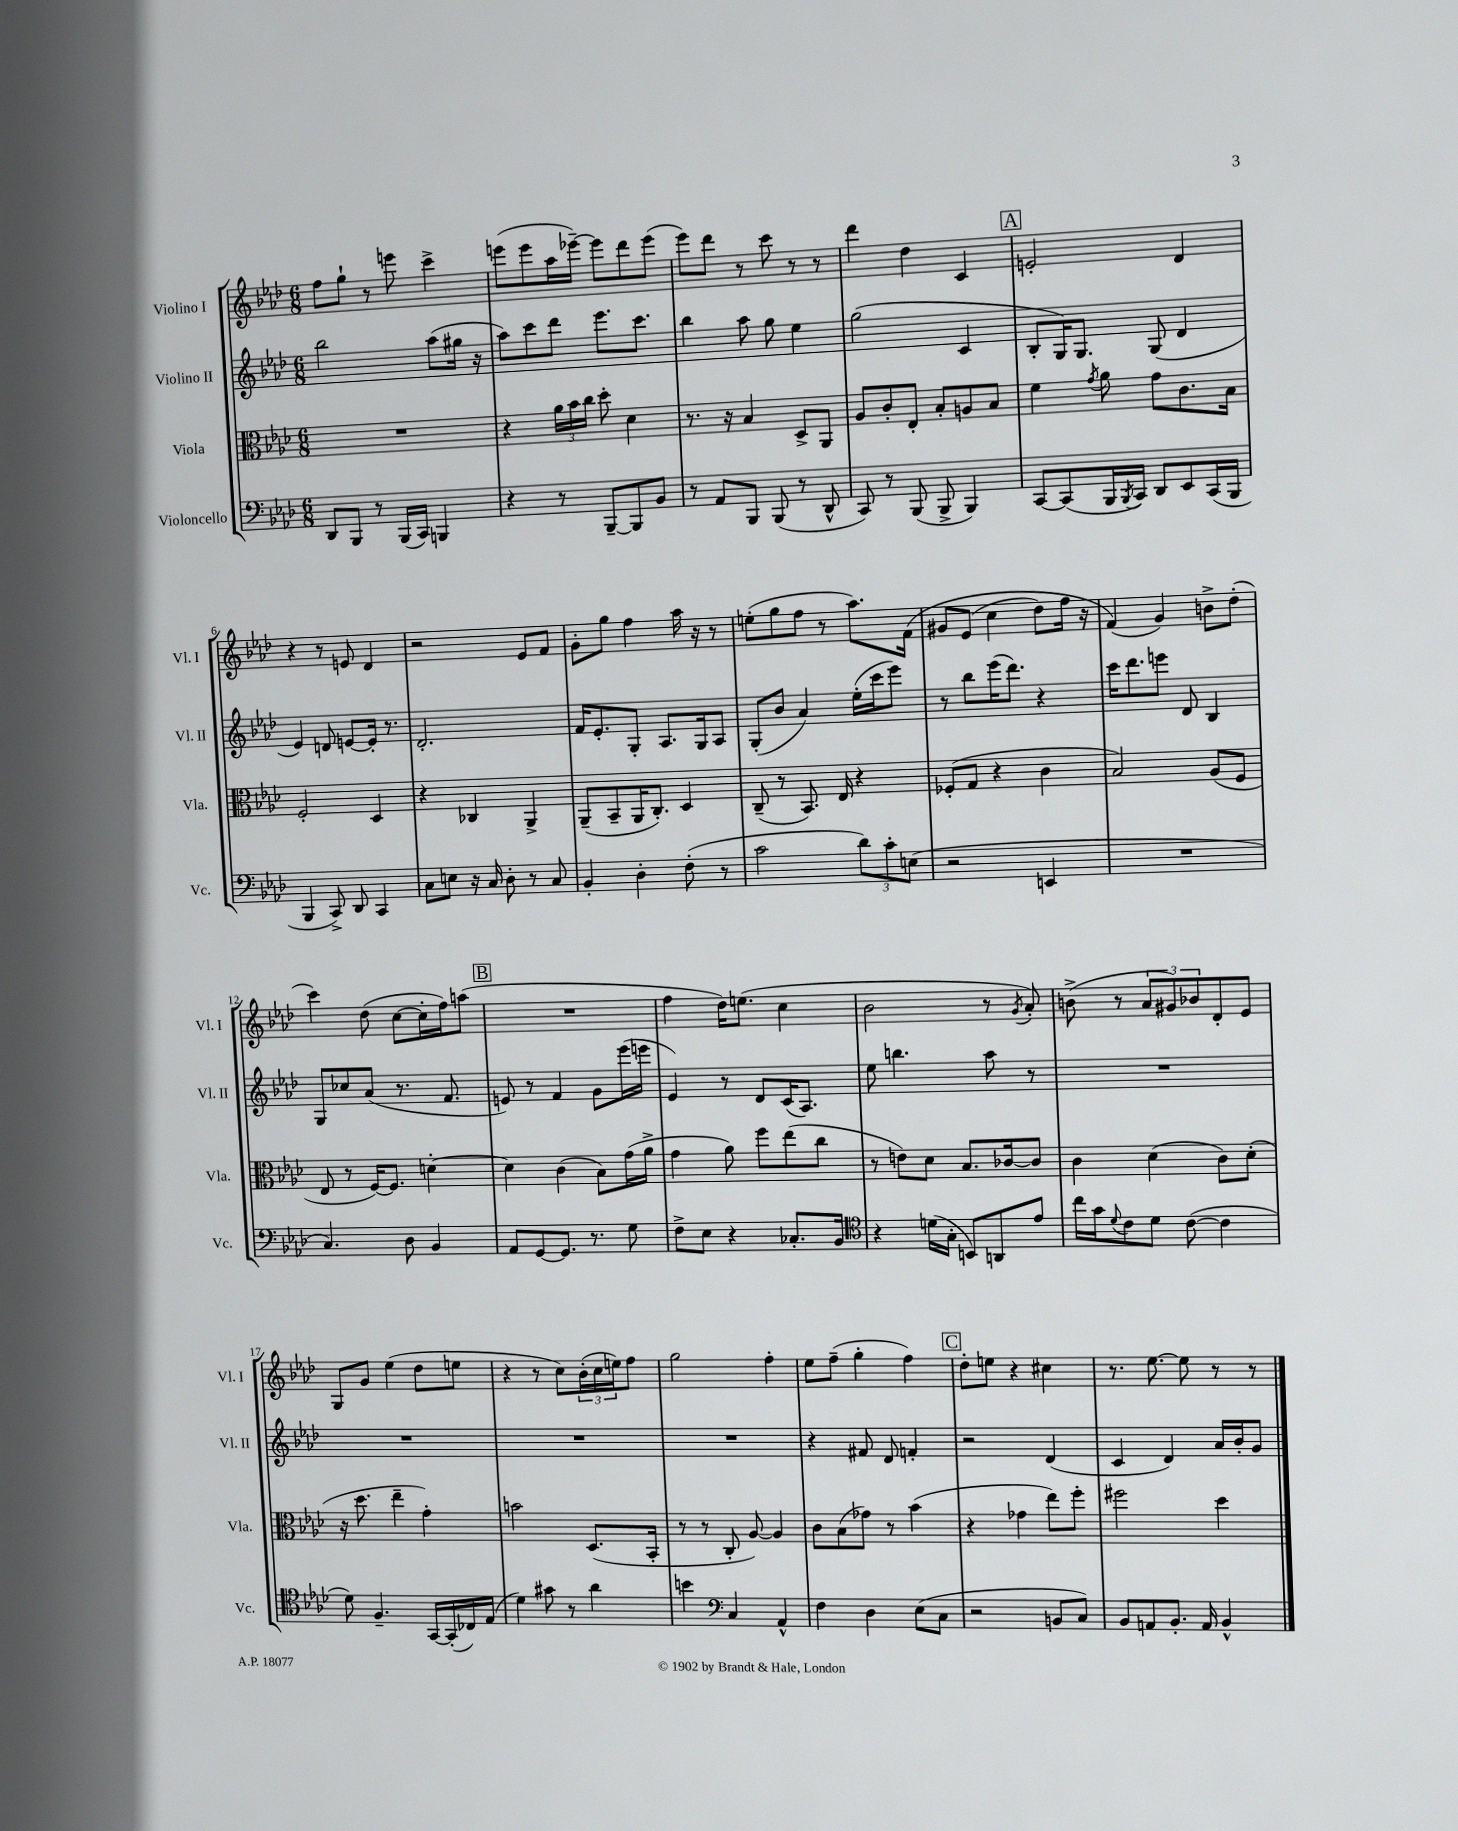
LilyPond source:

<<
\new StaffGroup <<
\new Staff = "s0" \with { instrumentName = "Violino I" shortInstrumentName = "Vl. I" } {
    \clef treble \key aes \major \numericTimeSignature \time 6/8
    f''8 g''8-! r8 e'''8 c'''4-> |
    e'''8( e'''8 aes''16 ees'''16~--) ees'''8 des'''8 ees'''8( |
    ees'''8) des'''8 r8 c'''8 r8 r8 |
    des'''4 des''4 c'4 |
    \mark \markup { \box "A" } e'2-. des'4 |
    r4 r8 e'8 des'4 |
    r2 ees'8 f'8 |
    g'8-. g''8 f''4 aes''16 r16 r8 |
    e''8-.( g''8 f''8 r8 aes''8.) f'16\( |
    gis'8 ees'8( c''4 des''8) f''16 r16 |
    f'4(\) g'4) b'8-> des''8-.( |
    c'''4) des''8( c''8~ c''16-. f''16) a''8( |
    \mark \markup { \box "B" } R2. |
    f''4 des''16) e''8.( c''4 |
    bes'2 r8 \acciaccatura { g'8 } aes'8-.) |
    b'8->( r8 \tuplet 3/2 { aes'8 gis'8) bes'8 } des'8-. ees'8 |
    g8 g'8 ees''4( des''8 e''8 |
    r4 r8 c''8) \tuplet 3/2 { bes'16-.( c''16 e''16) } f''8 |
    g''2 f''4-. |
    ees''8 f''8--( g''4-. f''4) |
    \mark \markup { \box "C" } des''8-. e''8 r4 cis''4 |
    r8. ees''8.~ ees''8 r8 r8 \bar "|." |
}
\new Staff = "s1" \with { instrumentName = "Violino II" shortInstrumentName = "Vl. II" } {
    \clef treble \key aes \major \numericTimeSignature \time 6/8
    bes''2 aes''8( gis''16 r16 |
    aes''8) c'''8 des'''8 ees'''8. c'''8. |
    bes''4 aes''8 g''8 ees''4 |
    g''2( c'4 |
    \mark \markup { \box "A" } bes8-. g16) g8. g8( des'4 |
    ees'4) d'8 e'8~ e'16-. r8. |
    des'2.-. |
    f'16 ees'8.-. g8-. aes8. g16 aes8 |
    g8-.( bes'8 aes'4) ees''16-.( c'''16 ees'''8) |
    r8 bes''8 ees'''16( des'''8.) r4 |
    c'''16 des'''8. e'''8 des'8 bes4 |
    g8 ces''8 aes'8( r8. f'8. |
    \mark \markup { \box "B" } e'8) r8 f'4 g'8 ees'''16( e'''16 |
    ees'4) r8 des'8 c'16( aes8.) |
    ees''8 b''4. aes''8 r8 |
    R2. |
    R2. |
    R2. |
    R2. |
    r4 fis'8 des'8 f'4-. |
    \mark \markup { \box "C" } r2 des'4( |
    c'4 des'4) aes'16 bes'16-. g'8 \bar "|." |
}
\new Staff = "s2" \with { instrumentName = "Viola" shortInstrumentName = "Vla." } {
    \clef alto \key aes \major \numericTimeSignature \time 6/8
    R2. |
    r4 \tuplet 3/2 { aes'16 bes'16 c''16 } des''8-. des'4 |
    r8. r16 bes4 des8-> aes,8 |
    aes8 c'8-. ees8-. bes8-. a8 bes8 |
    \mark \markup { \box "A" } f'4 \acciaccatura { g'8 } aes'8 g'8 c'8. bes16 |
    f2-. des4 |
    r4 ces4 aes,4-> |
    aes,8--( bes,8-- aes,16 c8.-.) des4 |
    c8--( r8 bes,8.) ees16 r4 |
    fes8-.( g8 r4 c'4 |
    bes2) aes8( f8 |
    ees8 r8 f16~) f8. d'4~-. |
    \mark \markup { \box "B" } d'4 c'4( bes8) g'16( aes'16-> |
    g'4 aes'8) f''8 ees''8( c''8 |
    r8 e'8) des'8 bes8. ces'16~ ces'8 |
    c'4 des'4( c'8) des'8-.( |
    r16 des''8. ees''4-- g'4-.) |
    b'2 des8.( bes,16-. |
    r8 r8 c8-. aes8~) aes4 |
    c'8 bes8( ges'8) r8 bes'4( |
    \mark \markup { \box "C" } r4 ges'4 ees''8) f''8-. |
    fis''2 des''4 \bar "|." |
}
\new Staff = "s3" \with { instrumentName = "Violoncello" shortInstrumentName = "Vc." } {
    \clef bass \key aes \major \numericTimeSignature \time 6/8
    des,8 bes,,8 r8 bes,,16( c,16) b,,4 |
    r4 r8 bes,,8~-- bes,,8 bes,8 |
    r8 aes,8 bes,,8 bes,,8( r8 des,8-^ |
    c,8) r8 bes,,8( bes,,8-> bes,,4) |
    \mark \markup { \box "A" } c,8~ c,8( bes,,16 \acciaccatura { bes,,8 } c,16) des,8 ees,8 c,16( bes,,16 |
    bes,,4 c,8->) des,8 c,4 |
    c8 e8 r16 c16 des8-. r8 c8 |
    bes,4-. des4-. f8-.( r8 |
    c'2 \tuplet 3/2 { des'8) c'8-. e8( } |
    r2 e,4 |
    R2. |
    c4.) des8 bes,4 |
    \mark \markup { \box "B" } aes,8 g,8~ g,8. r8. g8 |
    f8-> ees8 r4 ces8.-. bes,16 |
    \clef tenor r4 d'16( g16-. b,8) a,8 ees'8 |
    c''16 g'16 \appoggiatura { des'8 } c'8 des'8 c'8~( c'4 |
    des'8) f4.-- g,16~ g,16-.( ces16) ees16( |
    des'4) gis'8 r8 aes'4 |
    b'4 \clef bass c4 aes,4-^ |
    f4 des4 ees8( c8 |
    \mark \markup { \box "C" } r2 b,8 c8) |
    bes,8 a,8 bes,8.-. a,16 bes,4-^ \bar "|." |
}
>>
>>
